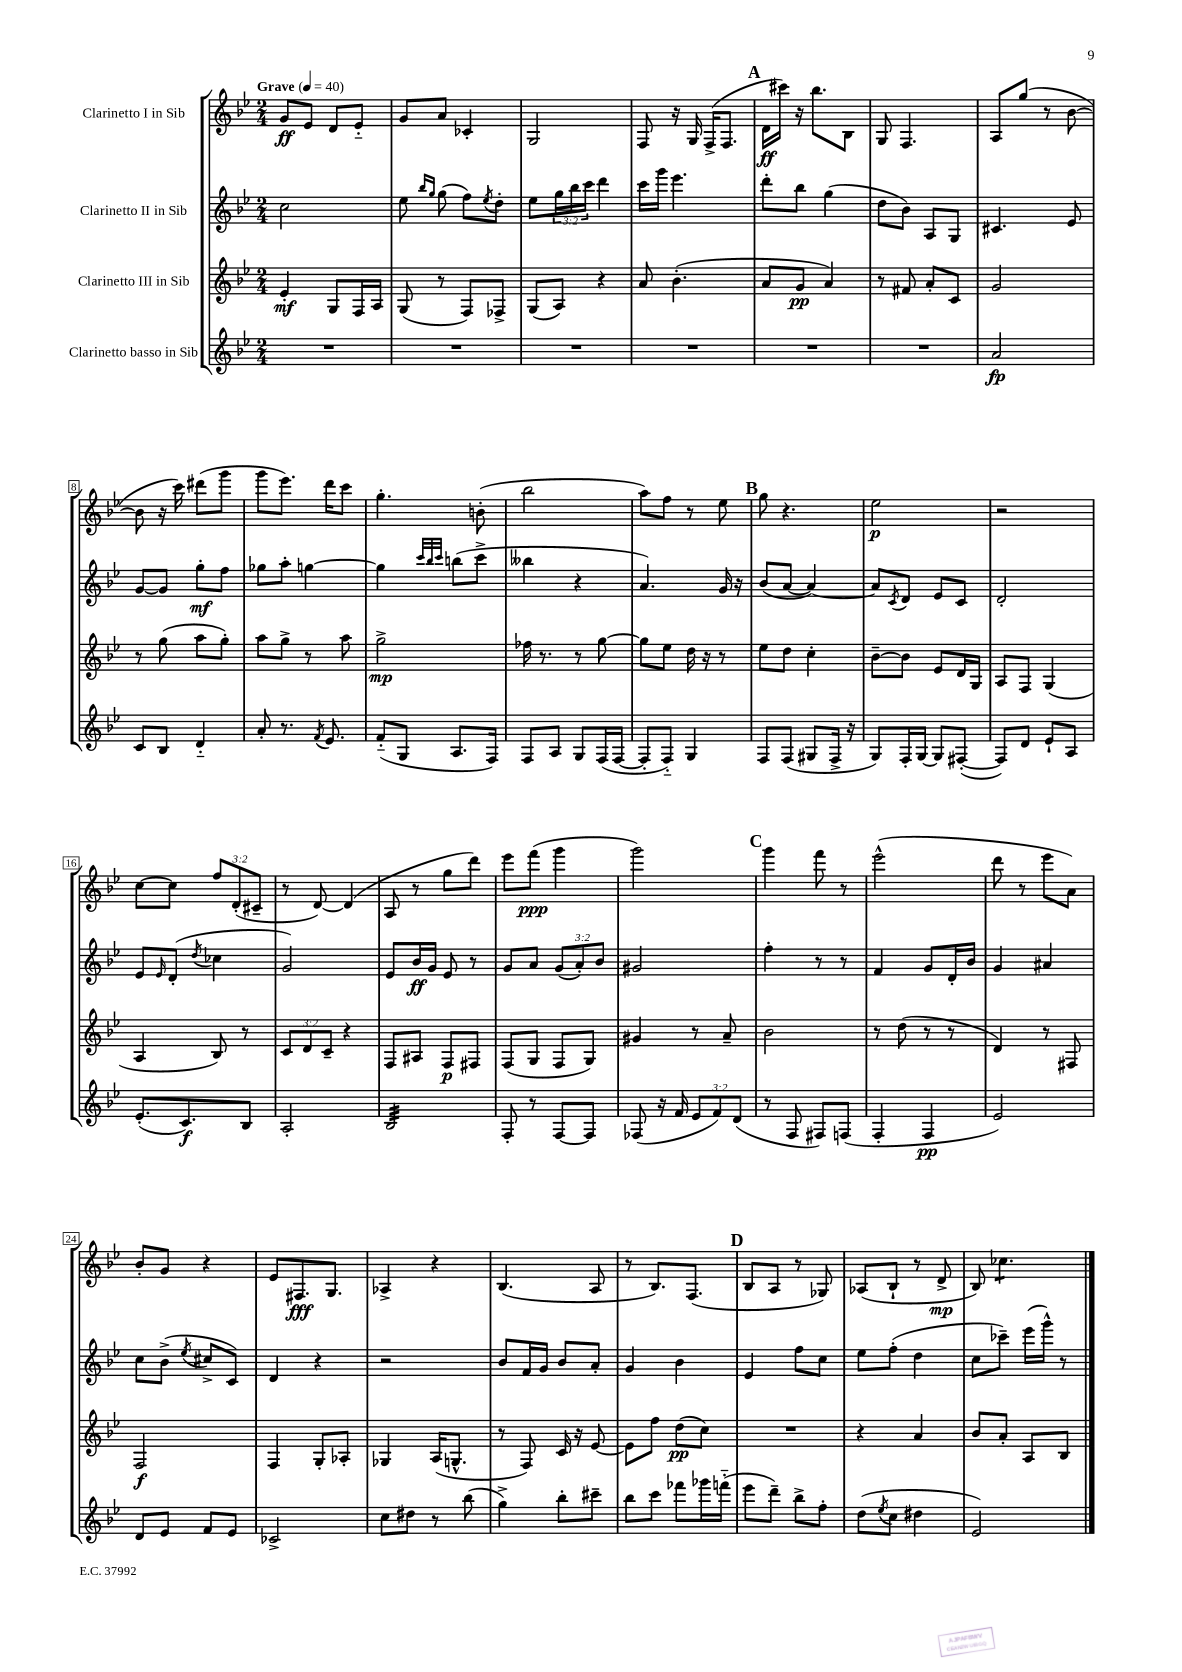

**kern	**kern	**kern	**kern
*staff4	*staff3	*staff2	*staff1
*clefG2	*clefG2	*clefG2	*clefG2
*k[b-e-]	*k[b-e-]	*k[b-e-]	*k[b-e-]
*M2/4	*M2/4	*M2/4	*M2/4
*MM40	*MM40	*MM40	*MM40
2r	4e-'	2cc	8g
.	.	.	8e-
.	8G	.	8d
.	16F	.	8e-'~
.	16A	.	.
=	=	=	=
2r	(8G	8ee-	8g
.	.	16qqbb-	.
.	.	16qqgg	.
.	8r	(8gg	8a
.	8F)	8ff)	4c-'
.	.	8qee-	.
.	8F-^	8dd'	.
=	=	=	=
2r	(8G	8ee-	2G
.	8A)	24gg	.
.	.	24bb-	.
.	.	24ccc	.
.	4r	4ddd	.
=	=	=	=
2r	8a	16ccc	8F
.	.	16ggg	.
.	(4.b-'	4.eee-	16r
.	.	.	16G
.	.	.	(16F^
.	.	.	8.F
=	=	=	=
2r	8a	8ddd'	16d
.	.	.	16ccc#)
.	8g	8bb-	16r
.	.	.	8.bb-
.	4a)	(4gg	.
.	.	.	8B-
=	=	=	=
2r	8r	8dd	8G
.	8f#	8b-)	4.F
.	8a'	8A	.
.	8c	8G	.
=	=	=	=
2a	2g	4.c#	8A
.	.	.	(8gg
.	.	.	8r
.	.	8e-	[8b-
=	=	=	=
8c	8r	[8g	8b-]
8B-	(8gg	8g]	16r
.	.	.	16ccc)
4d'~	8aa	8gg'	(8ddd#
.	8gg')	8ff	8ggg
=	=	=	=
8a'	8aa	8gg-	8ggg
8.r	8gg^	8aa'	8.eee-)
.	8r	[4gg	.
8qf	.	.	.
8.e-	.	.	16ddd
.	8aa	.	8ccc
=	=	=	=
(8f'~	2gg^	4gg]	4.gg'
8G	.	.	.
.	.	32qqccc	.
.	.	32qqbb-	.
.	.	32qqccc	.
8.A	.	(8bb	.
.	.	8ccc^	(8b'
16F)	.	.	.
=	=	=	=
8F	16ff-	4bb--	2bb-
.	8.r	.	.
8A	.	.	.
8G	8r	4r	.
(16F	[8gg	.	.
[16F	.	.	.
=	=	=	=
8F']	8gg]	4.a)	8aa)
8F'~)	8ee-	.	8ff
4G	16dd	.	8r
.	16r	.	.
.	8r	16g	8ee-
.	.	16r	.
=	=	=	=
8F	8ee-	(8b-	8gg
(8F	8dd	[8a	4.r
8G#	4cc'	4a_)	.
16F^	.	.	.
16r	.	.	.
=	=	=	=
8G)	[8b-~	8a]	2ee-
.	.	8qc	.
16F'	8b-]	8d	.
[16G	.	.	.
8G]	8e-	8e-	.
([8F#'	16d	8c	.
.	16G	.	.
=	=	=	=
8F#])	8A	2d'	2r
8d	8F	.	.
8e-`	(4G	.	.
8A	.	.	.
=	=	=	=
(8.e-'	4A	8e-	[8cc
.	.	16qqe-	.
.	.	(8d'	8cc]
8.c)	.	.	.
.	.	8qdd	.
.	8B-)	4cc-	12ff
.	.	.	(12d'
8B-	8r	.	.
.	.	.	12c#~
=	=	=	=
2A'	12c	2g)	8r
.	12d	.	.
.	.	.	[8d)
.	12c~	.	.
.	4r	.	(4d]
=	=	=	=
2B-	8F	8e-	8A
.	8A#	16b-	8r
.	.	16g	.
.	8F	8e-	8gg
.	8F#	8r	8ddd)
=	=	=	=
8F'	(8F	8g	8eee-
8r	8G	8a	(8fff
[8F	8F	(12g	4ggg
.	.	12a')	.
8F]	8G)	.	.
.	.	12b-	.
=	=	=	=
(8F-	4g#	2g#	2ggg)
16r	.	.	.
16f	.	.	.
12e-	8r	.	.
12f)	.	.	.
.	8a~	.	.
(12d	.	.	.
=	=	=	=
8r	2b-	4ff'	4ggg
8F	.	.	.
8F#)	.	8r	8fff
(8F	.	8r	8r
=	=	=	=
4F'	8r	4f	(2eee-^^
.	(8dd	.	.
4F	8r	8g	.
.	8r	16d'	.
.	.	16b-	.
=	=	=	=
2e-)	4d)	4g	8ddd
.	.	.	8r
.	8r	4a#	8eee-
.	8F#	.	8a)
=	=	=	=
8d	2F	8cc	8b-'
8e-	.	(8b-^	8g
.	.	8qee-	.
8f	.	8cc#^	4r
8e-	.	8c)	.
=	=	=	=
2c-^	4F	4d	8e-
.	.	.	8.F#
.	8G'	4r	.
.	.	.	8.G
.	8A-'	.	.
=	=	=	=
8cc	4G-	2r	4A-^
8dd#	.	.	.
8r	(16A	.	4r
.	8.G^^	.	.
(8bb-	.	.	.
=	=	=	=
4gg^)	8r	8b-	(4.B-
.	8F)	16f	.
.	.	16g	.
8bb-'	16c	8b-	.
.	16r	.	.
8ccc#~	[8e-	8a'	8A
=	=	=	=
8bb-	8e-]	4g	8r
8ccc	8ff	.	8.B-)
8fff-	(8dd	4b-	.
.	.	.	(8.F
16ggg-	8cc)	.	.
(16fff'~	.	.	.
=	=	=	=
8eee-	2r	4e-	8B-
8ddd~)	.	.	8A
8bb-^	.	8ff	8r
8ff'	.	8cc	8G-)
=	=	=	=
(8dd	4r	8ee-	(8A-
8qee-	.	.	.
8cc	.	(8ff'	8B-`
4dd#	4a	4dd	8r
.	.	.	8d^
=	=	=	=
2e-)	8b-	8cc	8B-)
.	8a'	8ccc-~)	4.cc-
.	8A	(16eee-	.
.	.	16ggg^^)	.
.	8B-	8r	.
==	==	==	==
*-	*-	*-	*-
